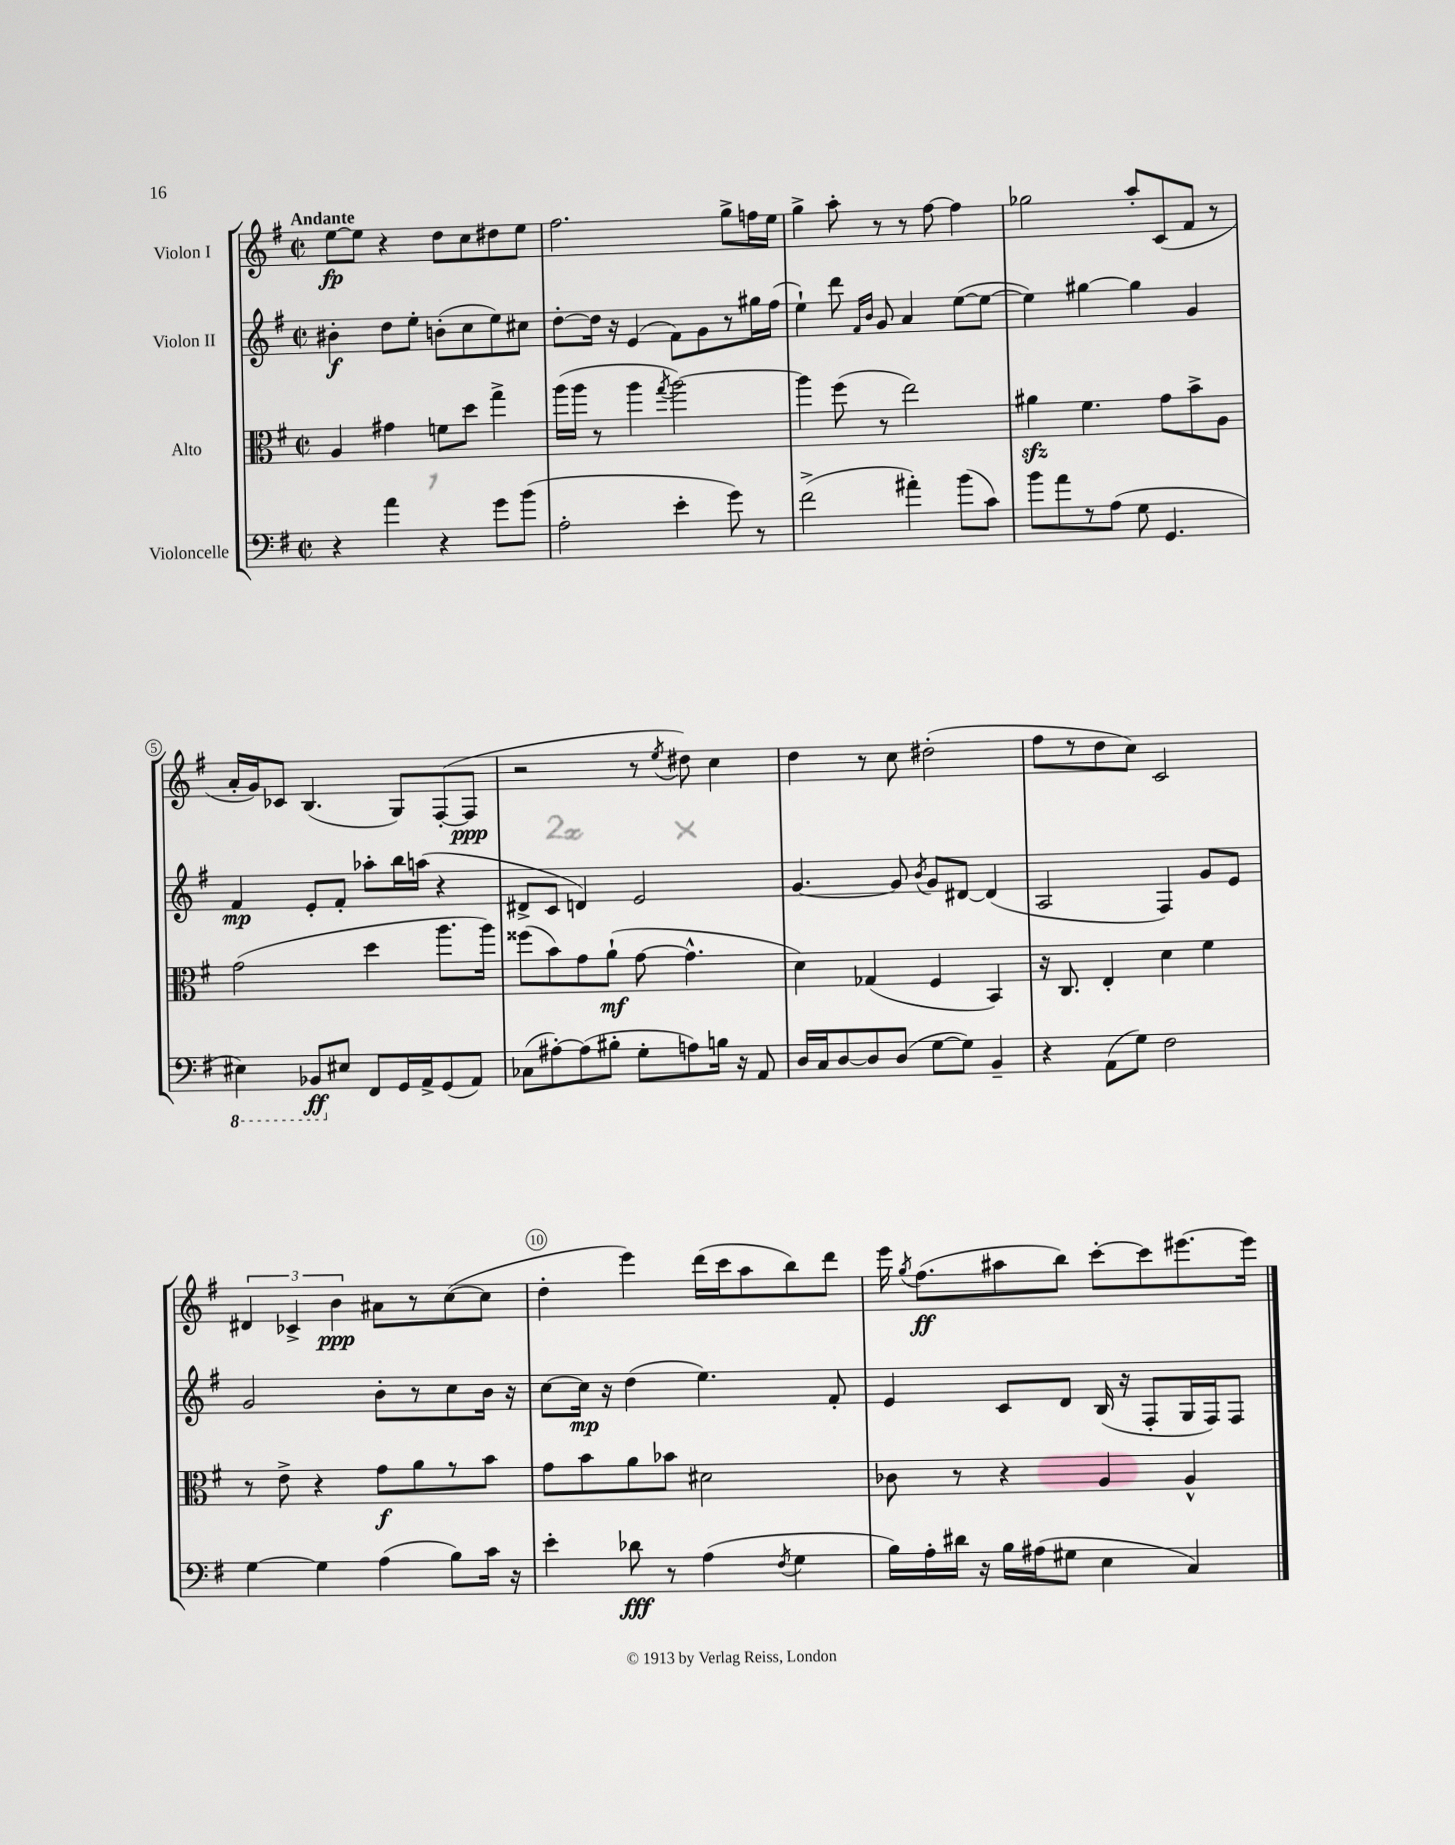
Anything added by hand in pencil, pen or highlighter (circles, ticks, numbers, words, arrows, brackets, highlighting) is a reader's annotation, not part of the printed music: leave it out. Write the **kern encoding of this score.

**kern	**dynam	**kern	**dynam	**kern	**dynam	**kern	**dynam
*part4	*part4	*part3	*part3	*part2	*part2	*part1	*part1
*staff4	*staff4	*staff3	*staff3	*staff2	*staff2	*staff1	*staff1
*I"Violoncelle	*	*I"Alto	*	*I"Violon II	*	*I"Violon I	*
*clefF4	*	*clefC3	*	*clefG2	*	*clefG2	*
*k[f#]	*	*k[f#]	*	*k[f#]	*	*k[f#]	*
*M2/2	*	*M2/2	*	*M2/2	*	*M2/2	*
*met(c|)	*	*met(c|)	*	*met(c|)	*	*met(c|)	*
=1	=1	=1	=1	=1	=1	=1	=1
!	!	!	!	!	!	!LO:TX:a:B:t=Andante	!
4r	.	4A/	.	4b#X'\	f	[8ee\L	fp
.	.	.	.	.	.	8ee\J]	.
4a\	.	4g#X\	.	8dd\L	.	4r	.
.	.	.	.	8ee'\J	.	.	.
4r	.	8fn\L	.	(8bn'\L	.	8dd\L	.
.	.	8dd\J	.	8cc\	.	8cc\	.
8g\L	.	4gg^\	.	8ee\)	.	8dd#X\	.
(8b\J	.	.	.	8cc#X\J	.	8ee\J	.
=2	=2	=2	=2	=2	=2	=2	=2
2A'\	.	(16aa\LL	.	[8dd'\L	.	2.ff#\	.
.	.	16aa\JJ	.	.	.	.	.
.	.	8r	.	16dd\Jk]	.	.	.
.	.	.	.	16r	.	.	.
.	.	4aa\	.	(4e/	.	.	.
.	.	8qgg/	.	.	.	.	.
4e'\	.	[2aa\)	.	8f#\L)	.	.	.
.	.	.	.	8g\	.	.	.
8g\)	.	.	.	8r	.	8gg^\L	.
8r	.	.	.	16gg#X\L	.	16ffn\L	.
.	.	.	.	(16ff#\JJ	.	16ee\JJ	.
=3	=3	=3	=3	=3	=3	=3	=3
(2f#^\	.	4aa\]	.	4ee`\)	.	4gg^\	.
.	.	(8ff#\	.	8ddd\	.	8aa'\	.
.	.	.	.	16qqf#/LL	.	.	.
.	.	.	.	16qqb/JJ	.	.	.
.	.	8r	.	8g/	.	8r	.
4a#X'\)	.	2ee\)	.	4a/	.	8r	.
.	.	.	.	.	.	[8ff#\	.
(8b\L	.	.	.	([8ee\L	.	4ff#\]	.
8c\J)	.	.	.	8ee\J_	.	.	.
=4	=4	=4	=4	=4	=4	=4	=4
8b\L	.	4a#Xzz\	.	4ee\])	.	2gg-X\	.
8a\	.	.	.	.	.	.	.
8r	.	4.f#\	.	[4gg#X\	.	.	.
(8A\J	.	.	.	.	.	.	.
8G\	.	.	.	4gg#\]	.	8aa'/L	.
4.GG/	.	8g\L	.	.	.	(8c/	.
.	.	8b^\	.	4g/	.	8f#/J	.
.	.	8A\J	.	.	.	8r	.
!!LO:LB:g=z
=5	=5	=5	=5	=5	=5	=5	=5
*8ba	*	*	*	*	*	*	*
4EE#X\)	.	(2g\	.	4f#/	mp	16a'/LL	.
.	.	.	.	.	.	16g/J)	.
.	.	.	.	.	.	8c-X/J	.
8BBB-X/L	ff	.	.	8e'/L	.	(4.B/	.
*X8ba	*	*	*	*	*	*	*
8E#X/J	.	.	.	8f#'/J	.	.	.
8FF#/L	.	4dd\	.	8aa-X'\L	.	.	.
16GG/L	.	.	.	16bb\L	.	8G/L)	.
16AA^/J	.	.	.	(16aan\JJ	.	.	.
(8GG/	.	8.aa\L	.	4r	.	([8F#'/	.
8AA/J)	.	.	.	.	.	8F#/J]	ppp
.	.	16aa\Jk)	.	.	.	.	.
=6	=6	=6	=6	=6	=6	=6	=6
(8C-X\L	.	(8ff##X\L	.	8d#X^/L	.	2r	.
[8A#X'\)	.	8b\)	.	8c/J	.	.	.
(8A#\]	.	8g\	.	4dn/)	.	.	.
8B#X'\J	.	(8a`\J	mf	.	.	.	.
8G'\L	.	[8g\	.	2e/	.	8r	.
.	.	.	.	.	.	8qee/	.
8An\)	.	4.g^^\]	.	.	.	8dd#X\)	.
16Bn\Jk	.	.	.	.	.	4cc\	.
16r	.	.	.	.	.	.	.
8AA/	.	.	.	.	.	.	.
=7	=7	=7	=7	=7	=7	=7	=7
16D/LL	.	4d\)	.	[4.g/	.	4dd\	.
16C/J	.	.	.	.	.	.	.
[8D/	.	.	.	.	.	.	.
8D/]	.	(4G-X/	.	.	.	8r	.
(8D/J	.	.	.	8g/]	.	8cc\	.
.	.	.	.	8qb/	.	.	.
[8G\L	.	4F#/	.	8g/L	.	(2dd#X'\	.
8G\J])	.	.	.	[8d#X/J	.	.	.
4BB~/	.	4BB/)	.	(4d#/]	.	.	.
=8	=8	=8	=8	=8	=8	=8	=8
4r	.	16r	.	2A/	.	8ff#\L	.
.	.	8.C/	.	.	.	.	.
.	.	.	.	.	.	8r	.
(8AA\L	.	4E'/	.	.	.	8dd\	.
8G\J)	.	.	.	.	.	8cc\J)	.
2F#\	.	4d\	.	4F#/)	.	2c/	.
.	.	4f#\	.	8g/L	.	.	.
.	.	.	.	8e/J	.	.	.
!!LO:LB:g=z
=9	=9	=9	=9	=9	=9	=9	=9
[4G\	.	8r	.	2g/	.	6d#X/	.
.	.	8e^\	.	.	.	.	.
.	.	.	.	.	.	6c-X^/	.
4G\]	.	4r	.	.	.	.	.
.	.	.	.	.	.	6b\	ppp
(4A\	.	8g\L	f	8b'\L	.	8a#X\L	.
.	.	8a\	.	8r	.	8r	.
8B\L)	.	8r	.	8cc\	.	([8cc\	.
16c\Jk	.	8b\J	.	16b\Jk	.	8cc\J]	.
16r	.	.	.	16r	.	.	.
=10	=10	=10	=10	=10	=10	=10	=10
4e'\	.	8g\L	.	[8cc\L	.	4dd'\	.
.	.	8b\	.	16cc\Jk]	mp	.	.
.	.	.	.	16r	.	.	.
8d-X\	fff	8a\	.	(4dd\	.	4eee\)	.
8r	.	8b-X\J	.	.	.	.	.
(4A\	.	2d#X\	.	4.ee\)	.	(16ddd\LL	.
.	.	.	.	.	.	16ccc\J	.
.	.	.	.	.	.	8aa\	.
8qF#/	.	.	.	.	.	.	.
4G\	.	.	.	.	.	8bb\)	.
.	.	.	.	8f#'/	.	8ddd\J	.
=11	=11	=11	=11	=11	=11	=11	=11
16B\LL)	.	8c-X\	.	4e/	.	16eee\	.
.	.	.	.	.	.	8qgg/	.
16A'\	.	.	.	.	.	(8.ff#\L	ff
16d#X\JJ	.	8r	.	.	.	.	.
16r	.	.	.	.	.	.	.
16B\LL	.	4r	.	8c/L	.	8aa#X\	.
(16A#X\J	.	.	.	.	.	.	.
8G#X\J	.	.	.	8d/J	.	8bb\J)	.
4E\	.	4A/	.	(16B/	.	[8ccc'\L	.
.	.	.	.	16r	.	.	.
.	.	.	.	8F#'/L	.	8ccc\]	.
4C/)	.	4A^^/	.	16G/L	.	[8.eee#X\	.
.	.	.	.	16F#/J)	.	.	.
.	.	.	.	8F#/J	.	.	.
.	.	.	.	.	.	16eee#\Jk]	.
==	==	==	==	==	==	==	==
*-	*-	*-	*-	*-	*-	*-	*-
